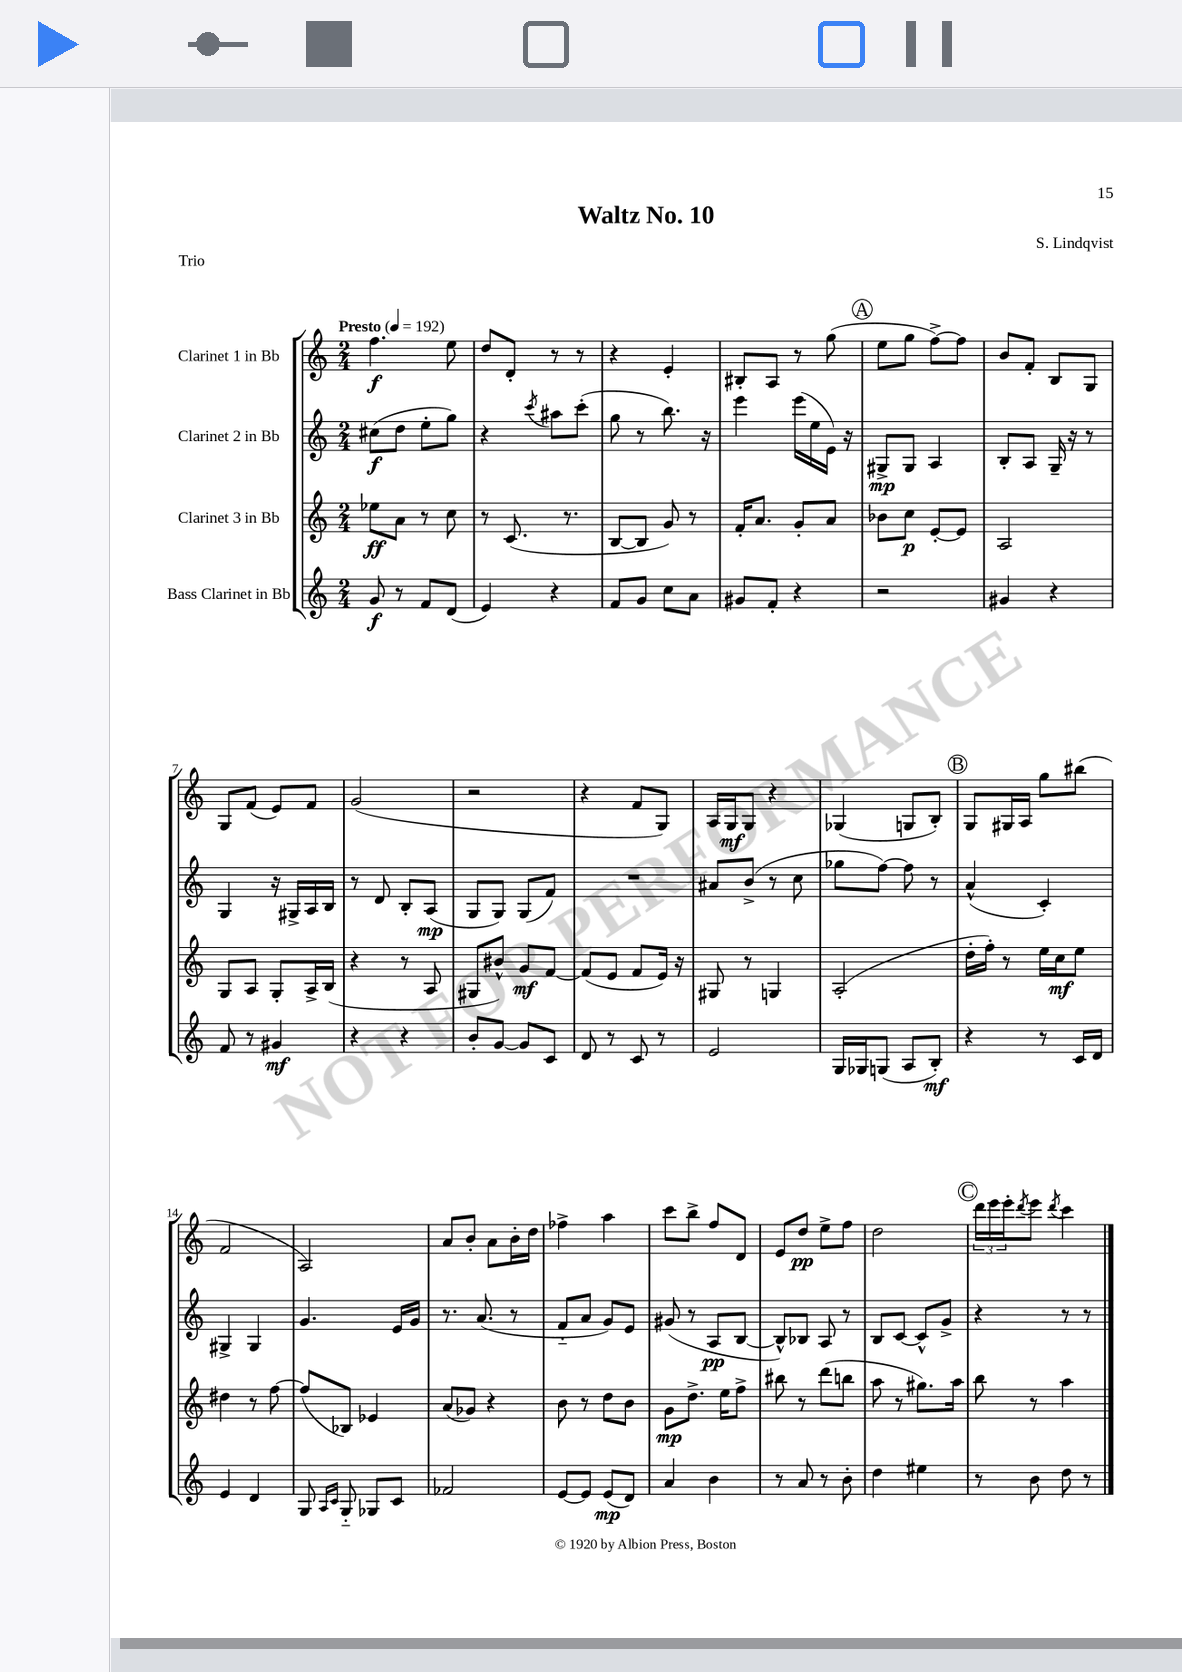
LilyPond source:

\header { title = "Waltz No. 10" composer = "S. Lindqvist" piece = "Trio" }
<<
\new StaffGroup <<
\new Staff = "s0" \with { instrumentName = "Clarinet 1 in Bb" } {
    \clef treble \key c \major \numericTimeSignature \time 2/4 \tempo "Presto" 4 = 192
    f''4.\f e''8 |
    d''8 d'8-. r8 r8 |
    r4 e'4-. |
    bis8-. a8 r8 g''8( |
    \mark \markup { \circle "A" } e''8 g''8 f''8~->) f''8 |
    b'8 f'8-. b8 g8 |
    g8 f'8( e'8) f'8 |
    g'2( |
    r2 |
    r4 f'8 g8) |
    a16 g16\mf g8 r4 |
    ges4( g8 b8-.) |
    \mark \markup { \circle "B" } g8 gis16 a16 g''8 bis''8( |
    f'2 |
    a2) |
    a'8 b'8-. a'8 b'16-. d''16 |
    fes''4-> a''4 |
    c'''8 b''8-> f''8 d'8 |
    e'8 d''8\pp e''8-> f''8 |
    d''2 |
    \mark \markup { \circle "C" } \tuplet 3/2 { d'''16 e'''16 e'''16-. } \acciaccatura { d'''8 } e'''8 \acciaccatura { d'''8 } c'''4 \bar "|." |
}
\new Staff = "s1" \with { instrumentName = "Clarinet 2 in Bb" } {
    \clef treble \key c \major \numericTimeSignature \time 2/4
    cis''8\f( d''8 e''8-. g''8) |
    r4 \acciaccatura { c'''8 } ais''8 c'''8-.( |
    g''8 r8 b''8.) r16 |
    e'''4 e'''16( e''16 e'16) r16 |
    \mark \markup { \circle "A" } gis8->\mp gis8 a4 |
    b8-. a8 g16-- r16 r8 |
    g4 r16 gis16-> a16 b16 |
    r8 d'8 b8-. a8\mp( |
    g8 g8) g8( f'8) |
    R2 |
    ais'8 b'8->( r8 c''8 |
    ges''8 f''8~) f''8 r8 |
    \mark \markup { \circle "B" } a'4-^( c'4-.) |
    gis4-> gis4 |
    g'4. e'16 g'16 |
    r8. a'8.( r8 |
    f'8-_ a'8 g'8) e'8 |
    gis'8( r8 a8\pp b8~ |
    b8-^) bes8 a8 r8 |
    b8 c'8~ c'8-^ g'8-> |
    \mark \markup { \circle "C" } r4 r8 r8 \bar "|." |
}
\new Staff = "s2" \with { instrumentName = "Clarinet 3 in Bb" } {
    \clef treble \key c \major \numericTimeSignature \time 2/4
    ees''8\ff a'8 r8 c''8 |
    r8 c'8.( r8. |
    b8~ b8 g'8) r8 |
    f'16-. a'8. g'8-. a'8 |
    \mark \markup { \circle "A" } bes'8 c''8\p e'8~-. e'8 |
    a2 |
    g8 a8 g8-. a16-> b16( |
    r4 r8 a8 |
    gis8 bis'8-^) g'8\mf f'8~ |
    f'8( e'8 f'8 e'16) r16 |
    gis8 r8 g4 |
    a2-.( |
    \mark \markup { \circle "B" } d''16-. f''16-.) r8 e''16 c''16\mf e''8 |
    dis''4 r8 f''8~ |
    f''8( bes8) ees'4 |
    a'8( ges'8) r4 |
    b'8 r8 d''8 b'8 |
    g'8\mp d''8.-> e''16 f''8-> |
    bis''8 r8 d'''8( b''8 |
    a''8 r8 gis''8.) a''16 |
    \mark \markup { \circle "C" } b''8 r8 a''4 \bar "|." |
}
\new Staff = "s3" \with { instrumentName = "Bass Clarinet in Bb" } {
    \clef treble \key c \major \numericTimeSignature \time 2/4
    g'8\f r8 f'8 d'8( |
    e'4) r4 |
    f'8 g'8 c''8 a'8 |
    gis'8 f'8-. r4 |
    \mark \markup { \circle "A" } r2 |
    gis'4 r4 |
    f'8 r8 gis'4\mf |
    r4 r4 |
    b'8-. g'8~ g'8 c'8 |
    d'8 r8 c'8 r8 |
    e'2 |
    g16 ges16 g8( a8 b8-.\mf) |
    \mark \markup { \circle "B" } r4 r8 c'16 d'16 |
    e'4 d'4 |
    g8 \grace { a16 c'16 } g8-_ ges8 c'8 |
    fes'2 |
    e'8~ e'8 e'8\mp( d'8) |
    a'4 b'4 |
    r8 a'8 r8 b'8-. |
    d''4 eis''4 |
    \mark \markup { \circle "C" } r8 b'8 d''8 r8 \bar "|." |
}
>>
>>
